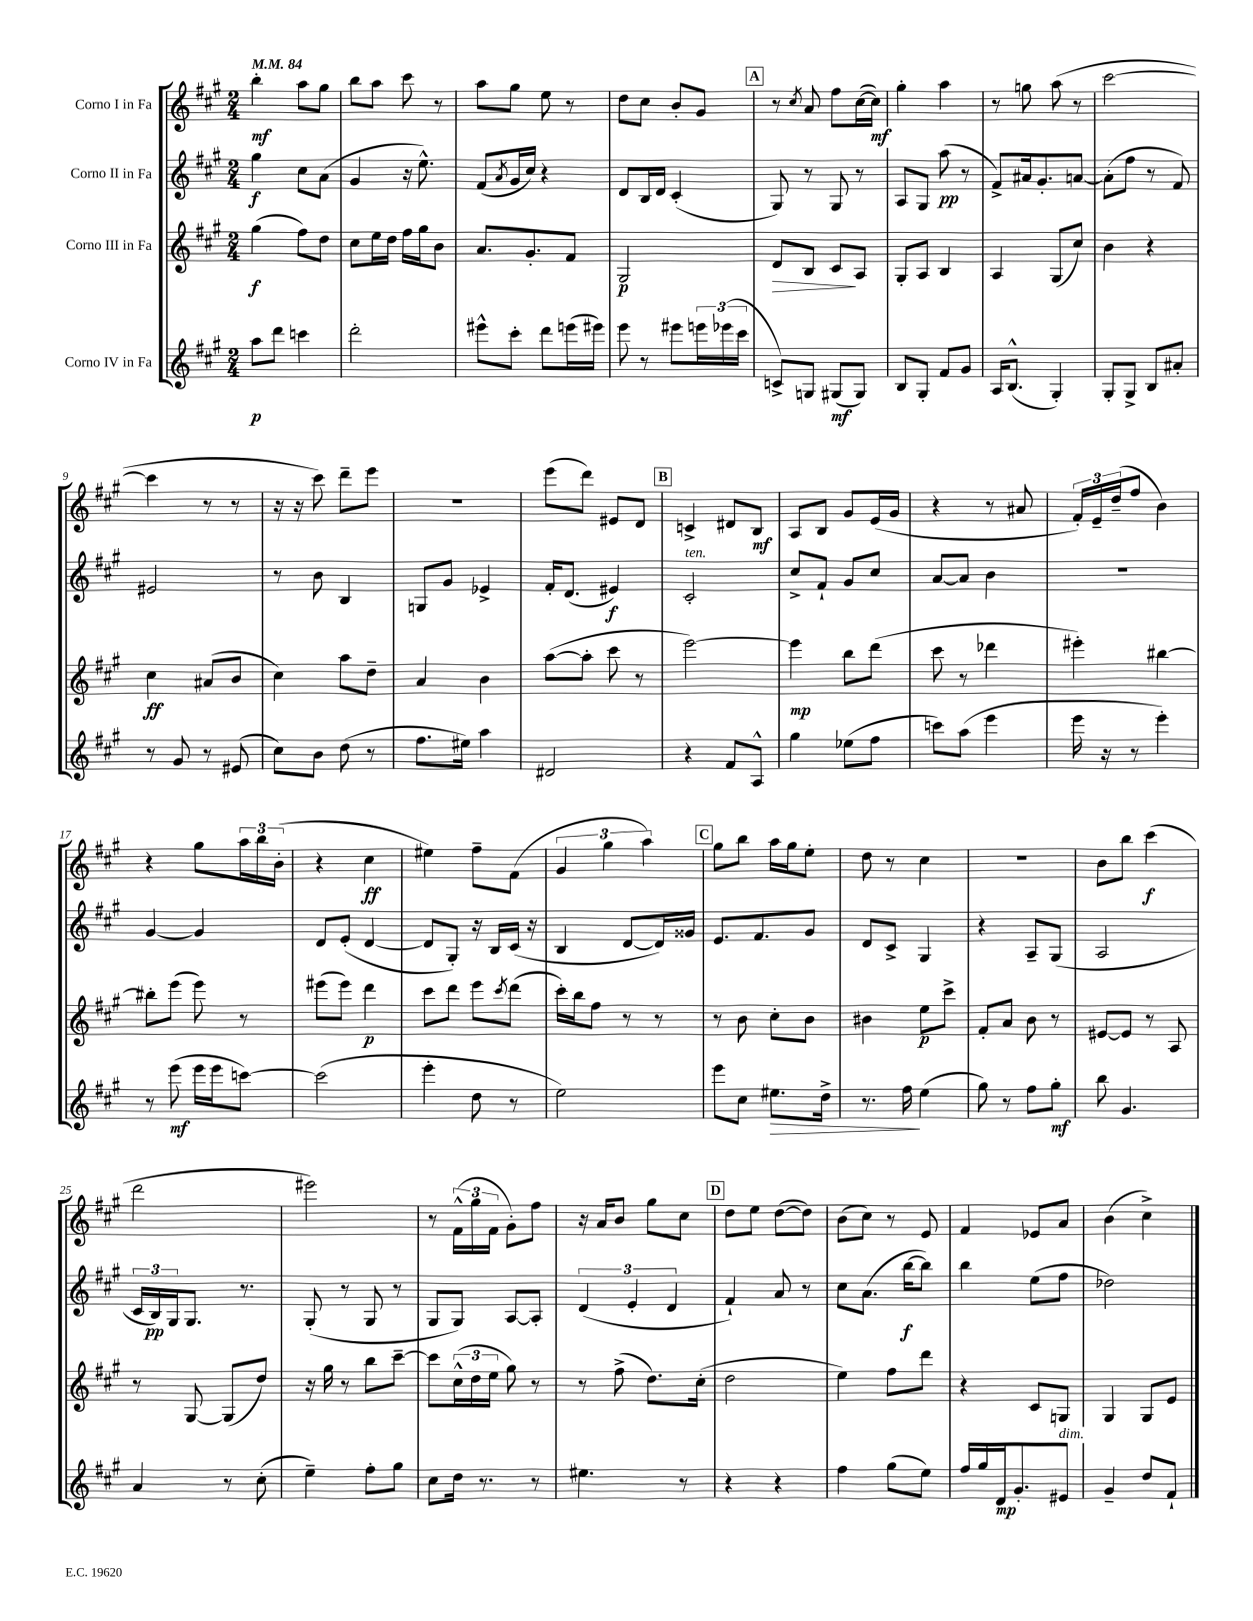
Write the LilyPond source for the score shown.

<<
\new StaffGroup <<
\new Staff = "s0" \with { instrumentName = "Corno I in Fa" } {
    \clef treble \key a \major \numericTimeSignature \time 2/4 \tempo 4 = 84
    b''4-.\mf a''8 gis''8 |
    b''8 a''8 cis'''8 r8 |
    a''8 gis''8 e''8 r8 |
    d''8 cis''8 b'8-. gis'8 |
    \mark \markup { \box "A" } r8 \acciaccatura { cis''8 } a'8 fis''8 cis''16~( cis''16\mf) |
    gis''4-. a''4 |
    r8 g''8 a''8( r8 |
    cis'''2~ |
    cis'''4 r8 r8 |
    r16 r16 cis'''8) d'''8-- e'''8 |
    r2 |
    e'''8( d'''8) eis'8 d'8 |
    \mark \markup { \box "B" } c'4-> dis'8 b8\mf |
    a8 b8 gis'8 e'16( gis'16 |
    r4 r8 ais'8 |
    \tuplet 3/2 { fis'16-.) e'16-- d''16--( } fis''8 b'4) |
    r4 gis''8 \tuplet 3/2 { a''16 b''16 b'16-.( } |
    r4 cis''4\ff |
    eis''4) fis''8-- fis'8( |
    \tuplet 3/2 { gis'4 gis''4 a''4) } |
    \mark \markup { \box "C" } gis''8 b''8 a''16 gis''16 e''8-. |
    d''8 r8 cis''4 |
    r2 |
    b'8 b''8 cis'''4\f( |
    d'''2 |
    eis'''2) |
    r8 \tuplet 3/2 { fis'16-^( gis''16 fis'16 } gis'8-.) fis''8 |
    r16 a'16 b'8 gis''8 cis''8 |
    \mark \markup { \box "D" } d''8 e''8 d''8~( d''8) |
    b'8( cis''8) r8 e'8 |
    fis'4 ees'8 a'8 |
    b'4( cis''4->) \bar "|." |
}
\new Staff = "s1" \with { instrumentName = "Corno II in Fa" } {
    \clef treble \key a \major \numericTimeSignature \time 2/4
    gis''4\f cis''8 a'8( |
    gis'4 r16 e''8.-^) |
    fis'8( \acciaccatura { a'8 } gis'16 cis''16) r4 |
    d'8 b16 d'16 cis'4-.( |
    \mark \markup { \box "A" } gis8) r8 gis8 r8 |
    a8 gis8 a''8\pp( r8 |
    fis'8->) ais'16 gis'8.-. a'8~ |
    a'8-.( fis''8 r8 fis'8) |
    eis'2 |
    r8 b'8 b4 |
    g8 gis'8 ees'4-> |
    fis'16-. d'8.( eis'4\f) |
    \mark \markup { \box "B" } cis'2-.^\markup { \italic "ten." } |
    cis''8-> fis'8-! gis'8 cis''8 |
    a'8~ a'8 b'4 |
    r2 |
    gis'4~ gis'4 |
    d'8 e'8-.( d'4~ |
    d'8 gis8-.) r16 b16 cis'16( r16 |
    b4 d'8~ d'16) gisis'16 |
    \mark \markup { \box "C" } e'8. fis'8. gis'8 |
    d'8 cis'8-> gis4 |
    r4 a8-- gis8( |
    a2 |
    \tuplet 3/2 { cis'16 b16\pp) gis16 } gis8. r8. |
    gis8-.( r8 gis8 r8 |
    gis8 gis8) a8~ a8-. |
    \tuplet 3/2 { d'4( e'4-. d'4 } |
    \mark \markup { \box "D" } fis'4-!) a'8 r8 |
    cis''8 a'8.( b''16~\f b''8) |
    b''4 e''8( fis''8 |
    des''2) \bar "|." |
}
\new Staff = "s2" \with { instrumentName = "Corno III in Fa" } {
    \clef treble \key a \major \numericTimeSignature \time 2/4
    gis''4\f( fis''8) d''8 |
    cis''8 e''16 d''16 fis''16 gis''16 b'8 |
    a'8. gis'8.-. fis'8 |
    gis2\p |
    \mark \markup { \box "A" } d'8\> b8 cis'8\! a8 |
    gis8-. a8 b4 |
    a4 gis8( cis''8) |
    b'4 r4 |
    cis''4\ff ais'8( b'8 |
    cis''4) a''8 d''8-- |
    a'4 b'4 |
    a''8~( a''8-. cis'''8 r8 |
    \mark \markup { \box "B" } e'''2~) |
    e'''4\mp b''8 d'''8( |
    cis'''8 r8 des'''4 |
    eis'''4-.) bis''4~ |
    bis''8-. e'''8( e'''8) r8 |
    eis'''8( eis'''8) d'''4\p |
    cis'''8 d'''8 e'''8 \acciaccatura { cis'''8 } d'''8( |
    cis'''16-.) b''16 fis''8 r8 r8 |
    \mark \markup { \box "C" } r8 b'8 cis''8-. b'8 |
    bis'4 e''8\p cis'''8-> |
    fis'8-. a'8 b'8 r8 |
    eis'8~ eis'8 r8 a8 |
    r8 gis8~ gis8( d''8) |
    r16 gis''16 r8 b''8 cis'''8~-- |
    cis'''8 \tuplet 3/2 { cis''16-^( d''16 e''16 } gis''8) r8 |
    r8 fis''8->( d''8.) cis''16-.( |
    \mark \markup { \box "D" } d''2 |
    e''4) fis''8 d'''8 |
    r4 cis'8 g8 |
    gis4 gis8 e'8 \bar "|." |
}
\new Staff = "s3" \with { instrumentName = "Corno IV in Fa" } {
    \clef treble \key a \major \numericTimeSignature \time 2/4
    a''8\p d'''8 c'''4 |
    d'''2-. |
    eis'''8-^ cis'''8-. d'''8 e'''16( eis'''16) |
    e'''8 r8 eis'''8 \tuplet 3/2 { e'''16 ees'''16( cis'''16 } |
    \mark \markup { \box "A" } c'8->) g8 gis8\mf( gis8) |
    b8 gis8-. fis'8 gis'8 |
    a16 b8.-^( gis4-.) |
    gis8-. gis8-> b8 ais'8-. |
    r8 gis'8 r8 eis'8( |
    cis''8) b'8 d''8( r8 |
    fis''8. eis''16) a''4 |
    dis'2 |
    \mark \markup { \box "B" } r4 fis'8 a8-^ |
    gis''4 ees''8( fis''8 |
    c'''8) a''8( e'''4 |
    e'''16 r16 r8 e'''4-.) |
    r8 e'''8\mf( e'''16 e'''16 c'''8~) |
    c'''2( |
    e'''4-. d''8 r8 |
    e''2) |
    \mark \markup { \box "C" } e'''8 cis''8 eis''8.\> d''16-> |
    r8. fis''16\! e''4( |
    gis''8) r8 fis''8 gis''8-.\mf |
    b''8 gis'4. |
    a'4 r8 cis''8-.( |
    e''4--) fis''8-. gis''8 |
    cis''8 d''16 r8. r8 |
    eis''4. r8 |
    \mark \markup { \box "D" } r4 r4 |
    fis''4 gis''8( e''8) |
    fis''16 gis''16 d'16\mp gis'8.-. eis'8^\markup { \italic "dim." } |
    gis'4-- d''8 fis'8-! \bar "|." |
}
>>
>>
